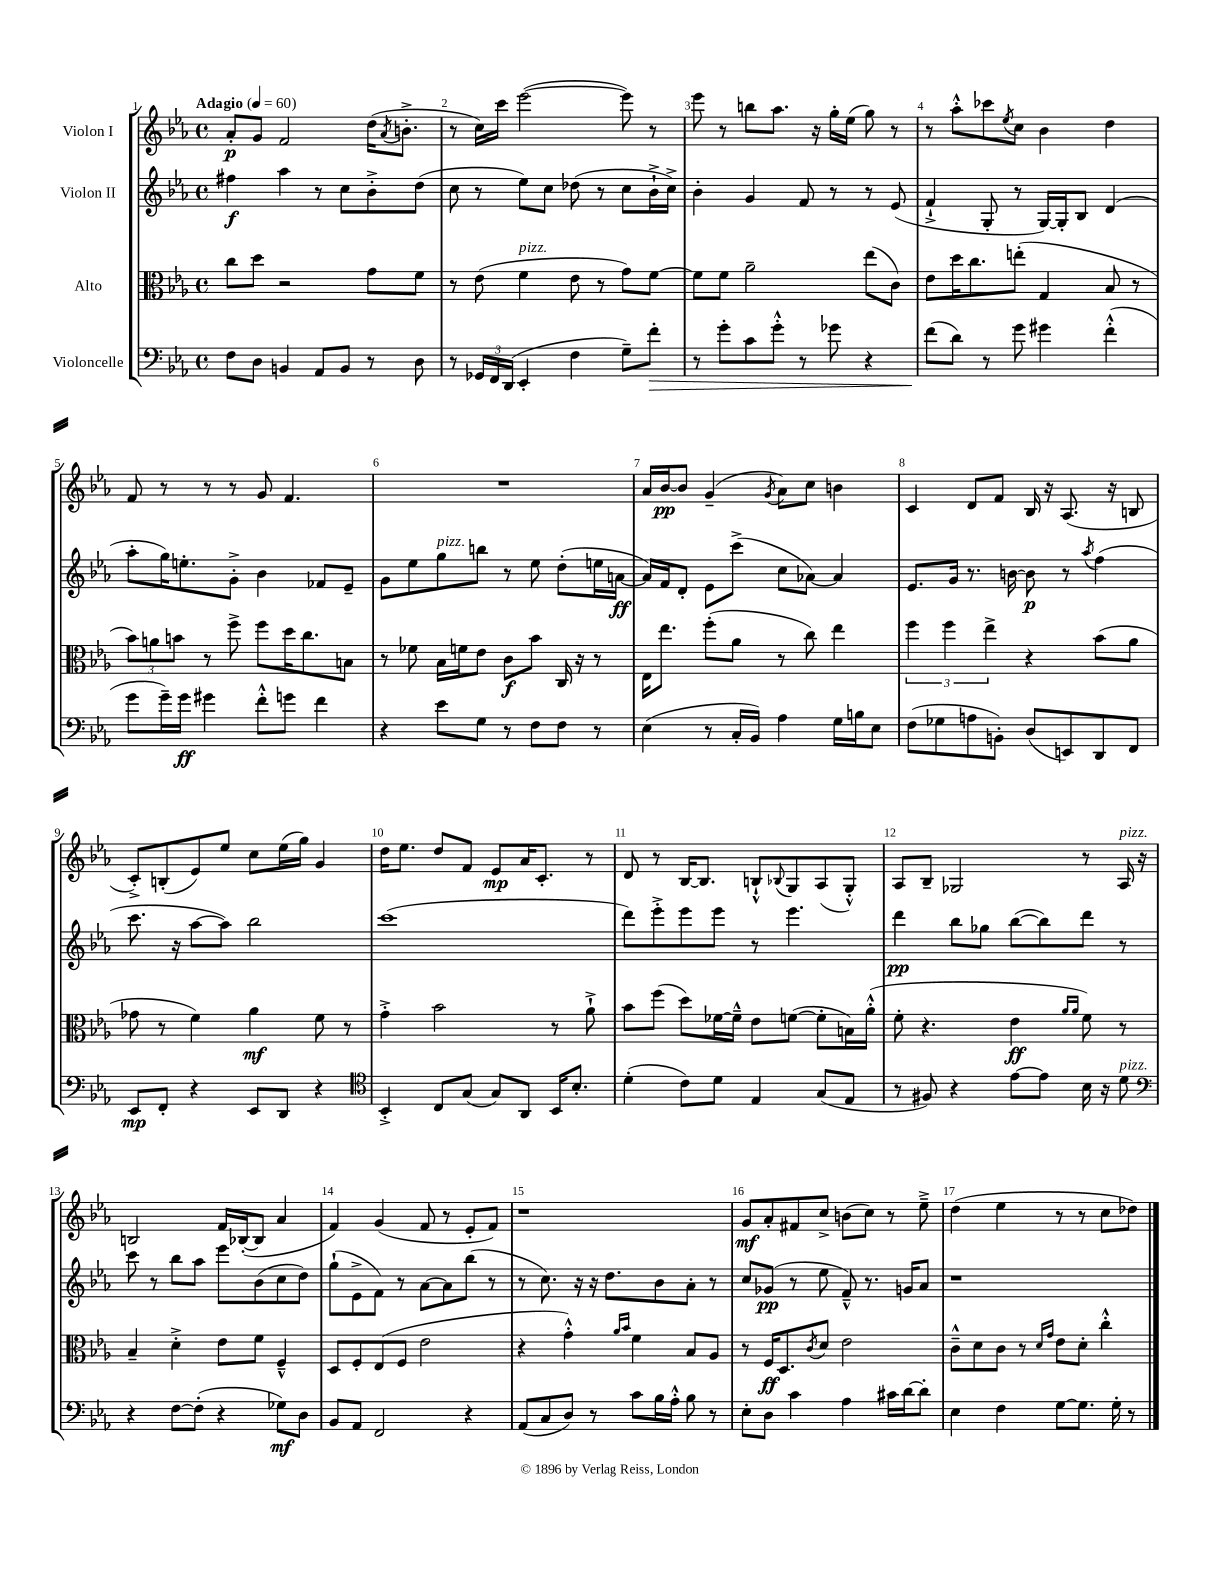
<<
\new StaffGroup <<
\new Staff = "s0" \with { instrumentName = "Violon I" } {
    \clef treble \key ees \major \defaultTimeSignature \time 4/4 \tempo "Adagio" 4 = 60
    aes'8-.\p g'8 f'2 d''16( \acciaccatura { aes'8 } b'8.-.-> |
    r8 c''16) c'''16 ees'''2~( ees'''8) r8 |
    ees'''8 r8 b''8 aes''8. r16 g''16-. ees''16( g''8) r8 |
    r8 aes''8-.-^ ces'''8 \acciaccatura { ees''8 } c''8 bes'4 d''4 |
    f'8 r8 r8 r8 g'8 f'4. |
    R1 |
    aes'16 bes'16~\pp bes'8 g'4--( \acciaccatura { g'8 } aes'8) c''8 b'4 |
    c'4 d'8 f'8 bes16 r16 aes8.( r16 b8 |
    c'8-.->) b8-.( ees'8) ees''8 c''8 ees''16( g''16) g'4 |
    d''16 ees''8. d''8 f'8 ees'8\mp aes'16 c'8.-. r8 |
    d'8 r8 bes16~ bes8. b8-!-^ \appoggiatura { bes8 } g8 aes8( g8-.-^) |
    aes8 bes8-- ges2 r8 aes16^\markup { \italic "pizz." } r16 |
    b2 f'16 bes16~-.( bes8 aes'4 |
    f'4) g'4( f'8 r8 ees'8-. f'8) |
    r1 |
    g'8\mf aes'8-. fis'8 c''8-> b'8( c''8) r8 ees''8---> |
    d''4( ees''4 r8 r8 c''8 des''8) \bar "|." |
}
\new Staff = "s1" \with { instrumentName = "Violon II" } {
    \clef treble \key ees \major \defaultTimeSignature \time 4/4
    fis''4\f aes''4 r8 c''8 bes'8-.-> d''8( |
    c''8 r8 ees''8) c''8 des''8( r8 c''8 bes'16-!-> c''16->) |
    bes'4-. g'4 f'8 r8 r8 ees'8( |
    f'4-!-> g8-. r8 g16~) g16-. bes8 d'4( |
    aes''8-. g''16) e''8.-. g'8-.-> bes'4 fes'8 ees'8-- |
    g'8 ees''8 g''8^\markup { \italic "pizz." } b''8 r8 ees''8 d''8-.( e''16 a'16~\ff |
    a'16) f'16 d'8-. ees'8 c'''8->( c''8 aes'8~) aes'4 |
    ees'8. g'16 r8. b'16~ b'8\p r8 \acciaccatura { aes''8 } f''4( |
    c'''8. r16 aes''8~ aes''8) bes''2 |
    c'''1( |
    d'''8) ees'''8-.-> ees'''8 ees'''8 r8 ees'''4. |
    d'''4\pp bes''8 ges''8 bes''8~( bes''8) d'''8 r8 |
    c'''8 r8 bes''8 aes''8 ees'''8 bes'8( c''8 d''8) |
    g''8-!( ees'8-> f'8) r8 aes'8~ aes'8 bes''8( r8 |
    r8 c''8.) r16 r16 d''8. bes'8 aes'8-. r8 |
    c''8 ges'8\pp( r8 ees''8 f'8---^) r8. g'16 aes'8 |
    r1 \bar "|." |
}
\new Staff = "s2" \with { instrumentName = "Alto" } {
    \clef alto \key ees \major \defaultTimeSignature \time 4/4
    c''8 d''8 r2 g'8 f'8 |
    r8 ees'8( f'4^\markup { \italic "pizz." } ees'8 r8 g'8) f'8~ |
    f'8 f'8 aes'2-- ees''8( c'8) |
    ees'8 d''16 c''8. e''8-.( g4 bes8 r8 |
    \tuplet 3/2 { bes'8) a'8 b'8 } r8 f''8-> f''8 d''16 c''8. b8 |
    r8 fes'8 bes16 f'16 ees'8 c'8\f bes'8 c16 r16 r8 |
    ees16 ees''8. f''8-.( aes'8 r8 c''8) ees''4 |
    \tuplet 3/2 { f''4 f''4 ees''4-> } r4 bes'8( aes'8 |
    ges'8 r8 f'4) aes'4\mf f'8 r8 |
    g'4-.-> bes'2 r8 aes'8-!-> |
    bes'8 f''8( d''8) fes'16~ fes'16---^ ees'8 f'8~( f'8-. b16) aes'16-.-^( |
    f'8-. r4. ees'4\ff \grace { aes'16 aes'16 } f'8) r8 |
    bes4-- d'4-.-> ees'8 f'8 f4---^ |
    d8 f8-. ees8( f8 ees'2 |
    r4 g'4-.-^) \grace { aes'16 bes'16 } f'4 bes8 aes8 |
    r8 f16\ff d8. \acciaccatura { c'8 } d'8 ees'2 |
    c'8---^ d'8 c'8 r8 \grace { d'16 g'16 } ees'8 d'8-. c''4-.-^ \bar "|." |
}
\new Staff = "s3" \with { instrumentName = "Violoncelle" } {
    \clef bass \key ees \major \defaultTimeSignature \time 4/4
    f8 d8 b,4 aes,8 b,8 r8 d8 |
    r8 \tuplet 3/2 { ges,16 f,16 d,16( } ees,4-. f4 g8--) f'8-.\> |
    r8 g'8-. c'8 g'8-.-^ r8 ges'8 r4 |
    f'8\!( d'8) r8 g'8 gis'4 f'4-.-^( |
    g'8 g'16--) g'16\ff gis'4 f'8-.-^ g'8 f'4 |
    r4 ees'8 g8 r8 f8 f8 r8 |
    ees4( r8 c16-. bes,16) aes4 g16 b16 ees8 |
    f8( ges8 a8 b,8-.) d8( e,8) d,8 f,8 |
    ees,8\mp f,8-. r4 ees,8 d,8 r4 |
    \clef tenor bes,4-.-> c8 g8( g8) aes,8 bes,16 bes8.-. |
    d'4-.( c'8) d'8 ees4 g8( ees8 |
    r8 fis8) r4 ees'8~ ees'8 bes16 r16 d'8^\markup { \italic "pizz." } |
    \clef bass r4 f8~ f8-.( r4 ges8\mf) d8 |
    bes,8 aes,8 f,2 r4 |
    aes,8( c8 d8) r8 c'8 bes16 aes16-.-^ bes8 r8 |
    ees8-. d8 c'4 aes4 cis'16 d'16~ d'8-. |
    ees4 f4 g8~ g8. g16-. r8 \bar "|." |
}
>>
>>
\layout { \context { \Score \override BarNumber.break-visibility = ##(#f #t #t) barNumberVisibility = #all-bar-numbers-visible } }
